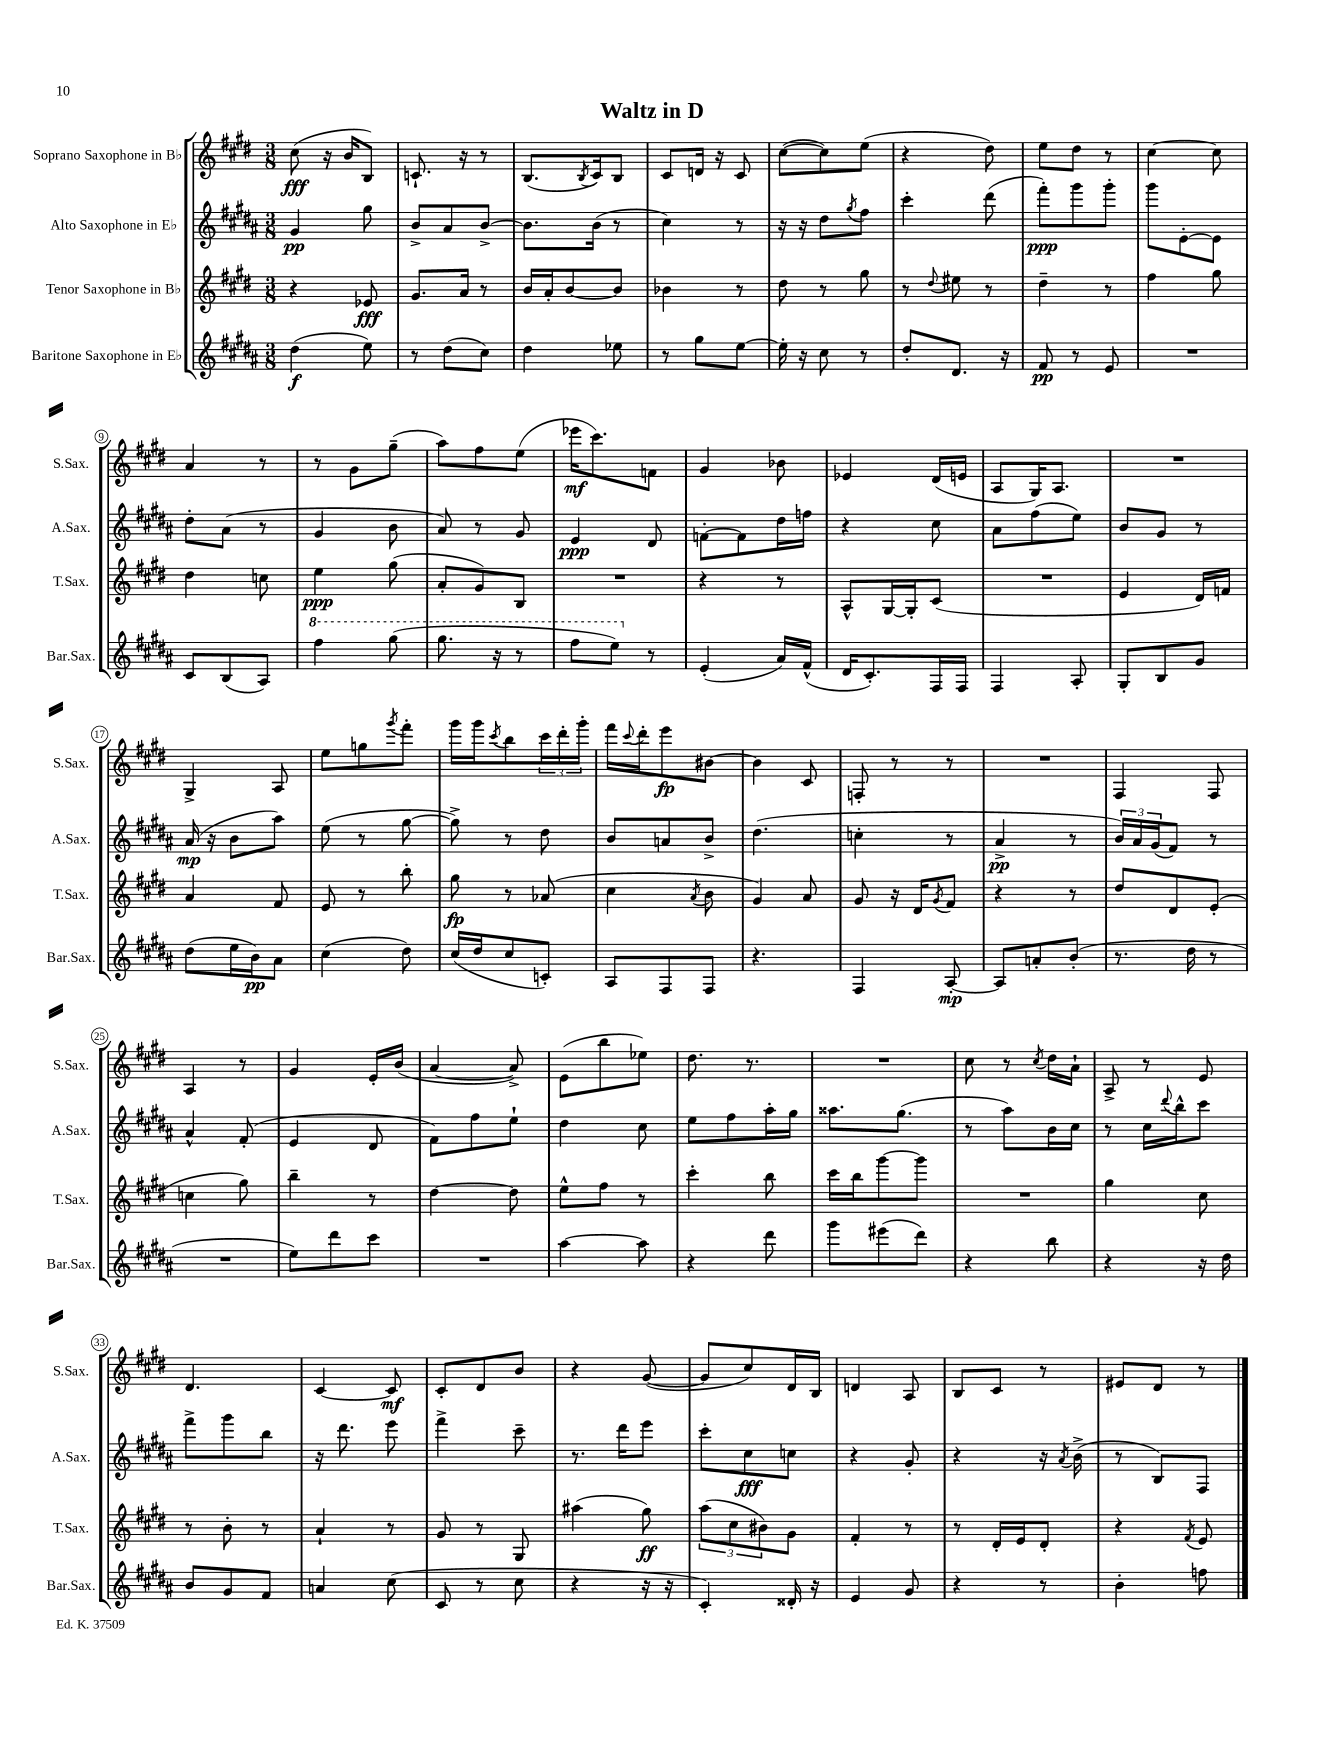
\header { title = "Waltz in D" }
<<
\new StaffGroup <<
\new Staff = "s0" \with { instrumentName = "Soprano Saxophone in Bb" shortInstrumentName = "S.Sax." } {
    \clef treble \key e \major \numericTimeSignature \time 3/8
    cis''8\fff( r16 b'16 b8) |
    c'8.-! r16 r8 |
    b8.( \acciaccatura { b8 } cis'16) b8 |
    cis'8 d'16 r16 cis'8 |
    cis''8~( cis''8) e''8( |
    r4 dis''8) |
    e''8 dis''8 r8 |
    cis''4~ cis''8 |
    a'4 r8 |
    r8 gis'8 gis''8--( |
    a''8) fis''8 e''8( |
    ees'''16\mf cis'''8.) f'8 |
    gis'4 bes'8 |
    ees'4 dis'16( e'16 |
    a8 gis16) a8. |
    R4. |
    gis4-> a8 |
    e''8 g''8 \acciaccatura { gis'''8 } fis'''8-. |
    gis'''16 gis'''16 \acciaccatura { cis'''8 } b''8 \tuplet 3/2 { cis'''16 dis'''16-. gis'''16-. } |
    fis'''16 \appoggiatura { cis'''8 } dis'''16-. e'''8\fp bis'8~ |
    bis'4 cis'8 |
    f8-. r8 r8 |
    R4. |
    fis4 fis8 |
    a4 r8 |
    gis'4 e'16-. b'16( |
    a'4~ a'8->) |
    e'8( b''8 ees''8) |
    dis''8. r8. |
    R4. |
    cis''8 r8 \acciaccatura { cis''8 } dis''16 a'16-! |
    a8-> r8 e'8 |
    dis'4. |
    cis'4~ cis'8\mf |
    cis'8-. dis'8 b'8 |
    r4 gis'8~( |
    gis'8 cis''8) dis'16 b16 |
    d'4 a8 |
    b8 cis'8 r8 |
    eis'8 dis'8 r8 \bar "|." |
}
\new Staff = "s1" \with { instrumentName = "Alto Saxophone in Eb" shortInstrumentName = "A.Sax." } {
    \clef treble \key b \major \numericTimeSignature \time 3/8
    gis'4\pp gis''8 |
    b'8-> ais'8 b'8~-> |
    b'8. b'16( r8 |
    cis''4) r8 |
    r16 r16 dis''8 \acciaccatura { gis''8 } fis''8 |
    cis'''4-. dis'''8( |
    fis'''8-.\ppp) gis'''8 gis'''8-. |
    gis'''8 e'8~-. e'8 |
    dis''8-. ais'8( r8 |
    gis'4 b'8 |
    ais'8) r8 gis'8 |
    e'4\ppp dis'8 |
    f'8~-. f'8 dis''16 f''16 |
    r4 cis''8 |
    ais'8 fis''8( e''8) |
    b'8 gis'8 r8 |
    ais'16\mp( r16 b'8 ais''8) |
    e''8( r8 gis''8~ |
    gis''8->) r8 dis''8 |
    b'8 a'8 b'8-> |
    dis''4.( |
    c''4-. r8 |
    ais'4->\pp r8 |
    \tuplet 3/2 { b'16) ais'16 gis'16( } fis'8) r8 |
    ais'4-^ fis'8-.( |
    e'4 dis'8 |
    fis'8) fis''8 e''8-! |
    dis''4 cis''8 |
    e''8 fis''8 ais''16-. gis''16 |
    aisis''8. gis''8.( |
    r8 ais''8) b'16 cis''16 |
    r8 cis''16 \appoggiatura { dis'''8 } b''16-^ cis'''8 |
    fis'''8-> gis'''8 b''8 |
    r16 dis'''8. e'''8 |
    fis'''4-> cis'''8-- |
    r8. dis'''16 e'''8 |
    cis'''8-. cis''8\fff c''8 |
    r4 gis'8-. |
    r4 r16 \acciaccatura { ais'8 } b'16->( |
    r8 b8) fis8 \bar "|." |
}
\new Staff = "s2" \with { instrumentName = "Tenor Saxophone in Bb" shortInstrumentName = "T.Sax." } {
    \clef treble \key e \major \numericTimeSignature \time 3/8
    r4 ees'8\fff |
    gis'8. a'16 r8 |
    b'16 a'16-. b'8~ b'8 |
    bes'4 r8 |
    dis''8 r8 gis''8 |
    r8 \appoggiatura { dis''8 } eis''8 r8 |
    dis''4-- r8 |
    fis''4 gis''8 |
    dis''4 c''8 |
    e''4\ppp gis''8( |
    a'8-. gis'8) b8 |
    R4. |
    r4 r8 |
    a8-^ gis16~ gis16-. cis'8( |
    R4. |
    e'4 dis'16) f'16 |
    a'4 fis'8 |
    e'8 r8 b''8-. |
    gis''8\fp r8 aes'8( |
    cis''4 \acciaccatura { a'8 } b'8 |
    gis'4) a'8 |
    gis'8 r16 dis'16 \acciaccatura { gis'8 } fis'8 |
    r4 r8 |
    dis''8 dis'8 e'8-.( |
    c''4 gis''8) |
    b''4-- r8 |
    dis''4~ dis''8 |
    e''8-^ fis''8 r8 |
    cis'''4-. b''8 |
    cis'''16 b''16 gis'''8~ gis'''8 |
    R4. |
    gis''4 cis''8 |
    r8 b'8-. r8 |
    a'4-! r8 |
    gis'8 r8 gis8 |
    ais''4( gis''8\ff) |
    \tuplet 3/2 { a''8( cis''8 bis'8) } gis'8 |
    fis'4-. r8 |
    r8 dis'16-. e'16 dis'8-. |
    r4 \acciaccatura { fis'8 } e'8 \bar "|." |
}
\new Staff = "s3" \with { instrumentName = "Baritone Saxophone in Eb" shortInstrumentName = "Bar.Sax." } {
    \clef treble \key b \major \numericTimeSignature \time 3/8
    dis''4\f( e''8) |
    r8 dis''8( cis''8) |
    dis''4 ees''8 |
    r8 gis''8 e''8~ |
    e''16-. r16 cis''8 r8 |
    dis''8-. dis'8. r16 |
    fis'8\pp r8 e'8 |
    R4. |
    cis'8 b8( ais8) |
    \ottava #1 fis'''4 gis'''8( |
    gis'''8. r16 r8 |
    fis'''8 e'''8) \ottava #0 r8 |
    e'4-.( ais'16) fis'16-^( |
    dis'16 cis'8.-.) fis16 fis16 |
    fis4 ais8-. |
    gis8-. b8 gis'8 |
    dis''8( e''16 b'16\pp) ais'8 |
    cis''4( dis''8) |
    cis''16( dis''16 cis''8 c'8-.) |
    ais8 fis8 fis8 |
    r4. |
    fis4 ais8~-.\mp |
    ais8 a'8-. b'8-.( |
    r8. dis''16 r8 |
    R4. |
    e''8) dis'''8 cis'''8 |
    R4. |
    ais''4~ ais''8 |
    r4 dis'''8 |
    gis'''8 eis'''8( dis'''8) |
    r4 b''8 |
    r4 r16 dis''16 |
    b'8 gis'8 fis'8 |
    a'4 cis''8( |
    cis'8 r8 cis''8 |
    r4 r16 r16 |
    cis'4-.) disis'16-. r16 |
    e'4 gis'8 |
    r4 r8 |
    b'4-. f''8 \bar "|." |
}
>>
>>
\layout { \context { \Score \override BarNumber.stencil = #(make-stencil-circler 0.1 0.3 ly:text-interface::print) } }
